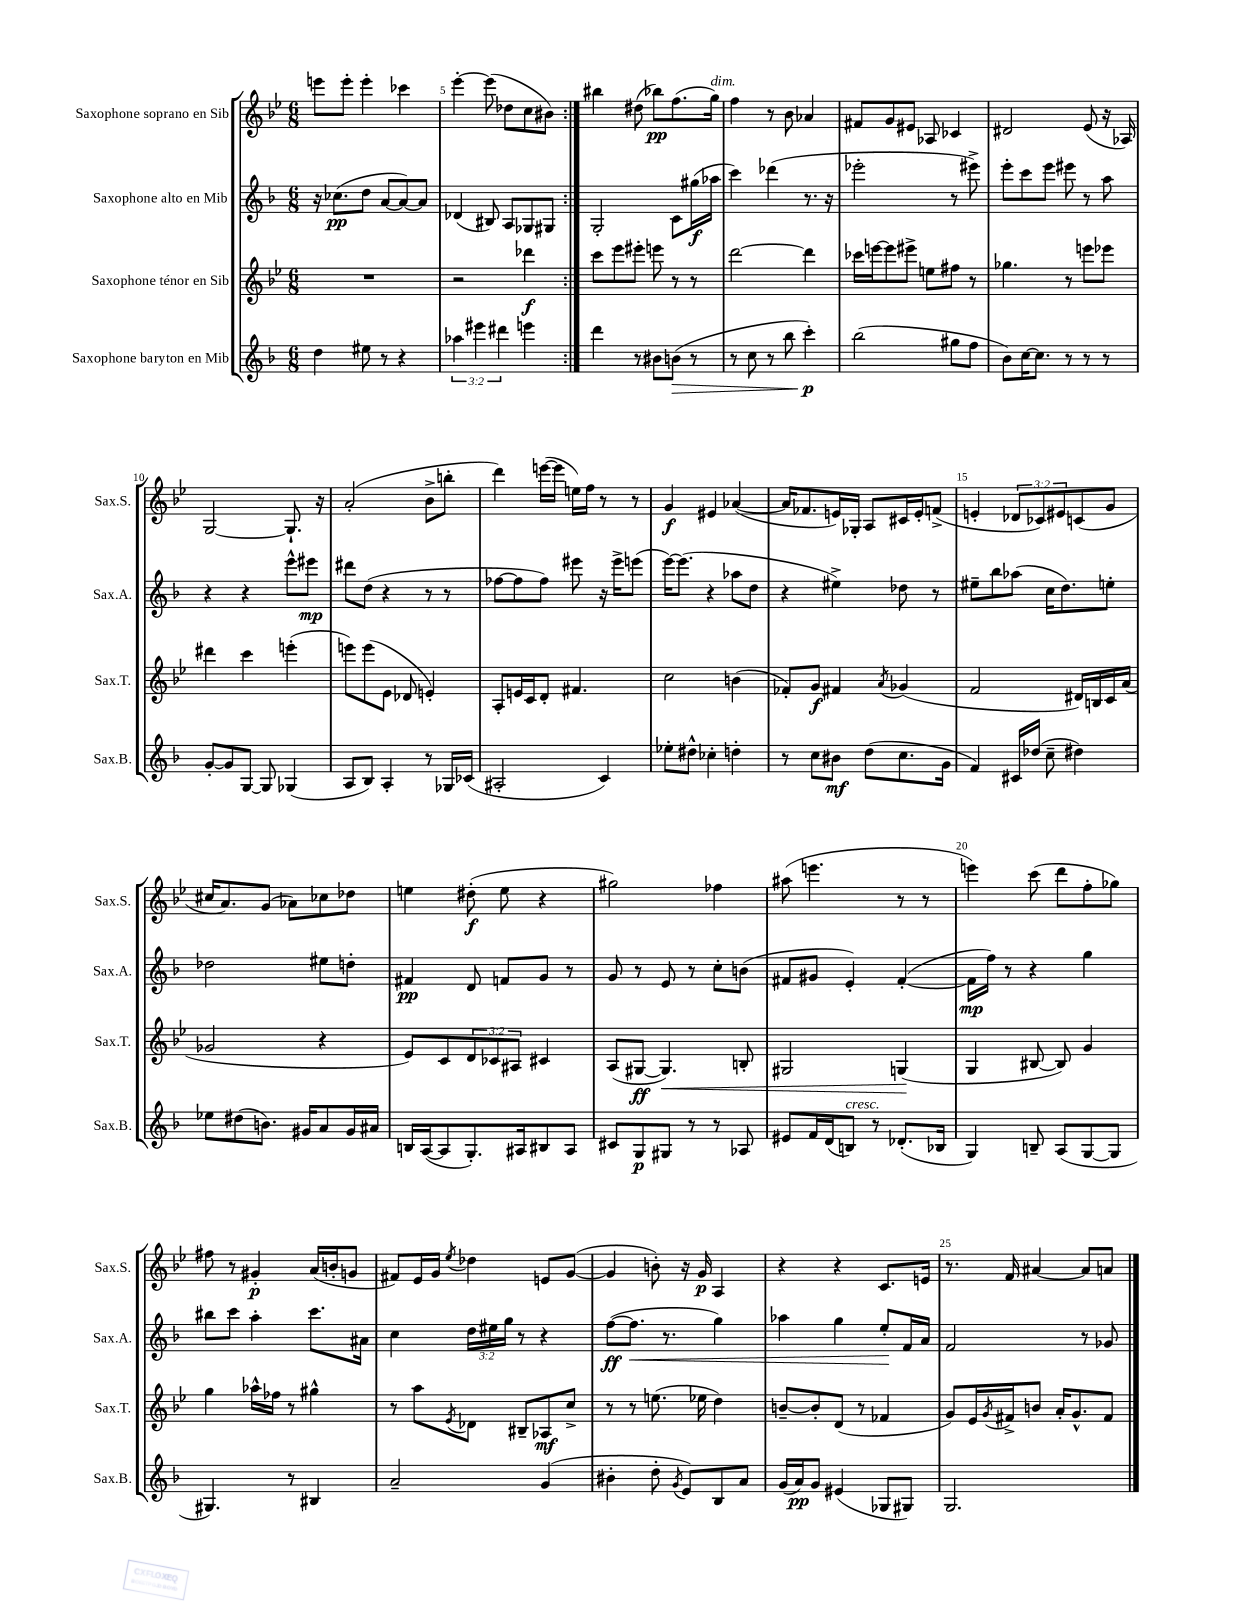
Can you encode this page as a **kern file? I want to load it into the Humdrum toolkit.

**kern	**dynam	**kern	**dynam	**kern	**dynam	**kern	**dynam
*part4	*part4	*part3	*part3	*part2	*part2	*part1	*part1
*staff4	*staff4	*staff3	*staff3	*staff2	*staff2	*staff1	*staff1
*I"Saxophone baryton en Mib	*	*I"Saxophone ténor en Sib	*	*I"Saxophone alto en Mib	*	*I"Saxophone soprano en Sib	*
*I'Sax.B.	*	*I'Sax.T.	*	*I'Sax.A.	*	*I'Sax.S.	*
*clefG2	*	*clefG2	*	*clefG2	*	*clefG2	*
*k[b-]	*	*k[b-e-]	*	*k[b-]	*	*k[b-e-]	*
*M6/8	*	*M6/8	*	*M6/8	*	*M6/8	*
=4	=4	=4	=4	=4	=4	=4	=4
4dd\	.	2.r	.	16r	.	8eeen\L	.
.	.	.	.	(8.cc-X\L	pp	.	.
.	.	.	.	.	.	8eee'\J	.
8ee#X\	.	.	.	8dd\J	.	4eee'\	.
8r	.	.	.	[8a/L	.	.	.
4r	.	.	.	8a/_)	.	4ccc-X\	.
.	.	.	.	8a/J]	.	.	.
=5	=5	=5	=5	=5	=5	=5	=5
6aa-X\	.	2r	.	(4d-X/	.	[4eee-'\	.
6eee#X\	.	.	.	.	.	.	.
.	.	.	.	8B#X/)	.	(8eee-\]	.
6ddd#X\	.	.	.	.	.	.	.
.	.	.	.	8A/L	.	8dd-X\L	.
4eeen\	.	4ddd-X\	f	8G-X/	.	8cc\	.
.	.	.	.	8G#X/J	.	8b#X\J)	.
=6:|!	=6:|!	=6:|!	=6:|!	=6:|!	=6:|!	=6:|!	=6:|!
4ddd\	.	8ccc\L	.	2G'/	.	4bb#X\	.
.	.	8eee-\	.	.	.	.	.
8r	.	8eee#X'\J	.	.	.	(8dd#X\	.
8b#X\L	.	8eeen\	.	.	.	8bb-X\L)	pp
!	!LO:HP:b	!	!	!	!	!	!
(8bn\J	>	8r	.	8c\L	.	(8.ff\	.
8r	.	8r	.	(16gg#X\L	f	.	.
!	!	!	!	!	!	!LO:TX:a:i:t=dim.	!
.	.	.	.	16aa-X\JJ	.	16gg\Jk)	.
=7	=7	=7	=7	=7	=7	=7	=7
8r	.	[2ddd\	.	4ccc\)	.	4ff\	.
8cc\	.	.	.	.	.	.	.
8r	.	.	.	(4ddd-X\	.	8r	.
8bb-\	.	.	.	.	.	8b-\	.
4ccc'\)	p	4ddd\]	.	8.r	.	4a-X/	.
.	.	.	.	16r	.	.	.
.	]	.	.	.	.	.	.
=8	=8	=8	=8	=8	=8	=8	=8
(2bb-\	.	16ccc-X\LL	.	2eee-X'\	.	8f#X/L	.
.	.	[16eeen\J	.	.	.	.	.
.	.	8eee\]	.	.	.	8g/	.
.	.	8eee#X^\J	.	.	.	8e#X/J	.
.	.	8een\L	.	.	.	8A-X/	.
8gg#X\L	.	8ff#X\J	.	8r	.	4c-X/	.
8ff\J	.	8r	.	8eee#X^\)	.	.	.
=9	=9	=9	=9	=9	=9	=9	=9
8b-\L)	.	4.gg-X\	.	8eee'\L	.	2d#X/	.
[16cc\K	.	.	.	8ccc\	.	.	.
8.cc\J]	.	.	.	.	.	.	.
.	.	.	.	8eee\J	.	.	.
8r	.	8r	.	8eee#X\	.	.	.
8r	.	8eeen\L	.	8r	.	(8e-/	.
8r	.	8eee-X\J	.	8aa\	.	16r	.
.	.	.	.	.	.	16A-X/)	.
!!LO:LB:g=z
=10	=10	=10	=10	=10	=10	=10	=10
[8g'/L	.	4ddd#X\	.	4r	.	[2G/	.
8g/]	.	.	.	.	.	.	.
[8G/J	.	4ccc\	.	4r	.	.	.
8G/]	.	.	.	.	.	.	.
(4G-X/	.	(4eeen'\	.	8eee^^\L	.	8.G`/]	.
.	.	.	.	8eee#X\J	mp	.	.
.	.	.	.	.	.	16r	.
=11	=11	=11	=11	=11	=11	=11	=11
8A/L	.	8eeen\L)	.	8ddd#X\L	.	(2a'/	.
8B-/J)	.	(8eee\	.	(8dd\J	.	.	.
4A'/	.	8e-\J	.	4r	.	.	.
.	.	8d-X/	.	.	.	.	.
8r	.	4en'/)	.	8r	.	8b-^\L	.
16G-X/LL	.	.	.	8r	.	8bbn'\J	.
(16c-X/JJ	.	.	.	.	.	.	.
=12	=12	=12	=12	=12	=12	=12	=12
2A#X'/	.	8A'/L	.	[8ff-X\L	.	4ddd\)	.
.	.	16en/L	.	8ff-\]	.	.	.
.	.	16c/J	.	.	.	.	.
.	.	8d'/J	.	8ff-\J)	.	([16eeen\LL	.
.	.	.	.	.	.	16eee\JJ]	.
.	.	4.f#X/	.	8eee#X\	.	16een\LL)	.
.	.	.	.	.	.	16ff\JJ	.
4c/)	.	.	.	16r	.	8r	.
.	.	.	.	16eee#^\KL	.	.	.
.	.	.	.	(8eeen\J	.	8r	.
=13	=13	=13	=13	=13	=13	=13	=13
8ee-X'\L	.	2cc\	.	[16eee\KL)	.	4g/	f
.	.	.	.	(8.eee\J]	.	.	.
8dd#X^^\J	.	.	.	.	.	.	.
4cc-X'\	.	.	.	4r	.	4e#X/	.
4ddn'\	.	(4bn\	.	8aa-X\L	.	([4a-X/	.
.	.	.	.	8dd\J	.	.	.
=14	=14	=14	=14	=14	=14	=14	=14
8r	.	8f-X'/L)	.	4r	.	16a-/KL]	.
.	.	.	.	.	.	8.f-X/	.
8cc\L	.	8g/J	f	.	.	.	.
8b#X\J	mf	4f#X/	.	4ee#X^\)	.	16en/L)	.
.	.	.	.	.	.	16G-X'/JJ	.
(8dd\L	.	.	.	.	.	8A/L	.
.	.	8qa/	.	.	.	.	.
8.cc\	.	(4g-X/	.	8dd-X\	.	16c#X/L	.
.	.	.	.	.	.	16e'/J	.
.	.	.	.	8r	.	(8fn^/J	.
16g\Jk	.	.	.	.	.	.	.
=15	=15	=15	=15	=15	=15	=15	=15
4f/)	.	2f/	.	8ee#X~\L	.	4en'/	.
.	.	.	.	8bb-\	.	.	.
16c#X/LL	.	.	.	(8aa-X\J	.	12d-X/L	.
(16dd-X/JJ	.	.	.	.	.	.	.
.	.	.	.	.	.	12c-X/)	.
8cc~\	.	.	.	16cc\KL	.	.	.
.	.	.	.	.	.	12e#X/	.
.	.	.	.	8.dd\)	.	.	.
4dd#X\)	.	16d#X/LL)	.	.	.	(8cn/	.
.	.	16Bn/	.	.	.	.	.
.	.	16c/	.	8een'\J	.	8g/J	.
.	.	(16a/JJ	.	.	.	.	.
!!LO:LB:g=z
=16	=16	=16	=16	=16	=16	=16	=16
8ee-X\L	.	2g-X/	.	2dd-X\	.	16cc#X/KL	.
.	.	.	.	.	.	8.a/)	.
(8dd#X\	.	.	.	.	.	.	.
8.bn\J)	.	.	.	.	.	(8g/J	.
.	.	.	.	.	.	8a-X\L)	.
16g#X/KL	.	.	.	.	.	.	.
8a/	.	4r	.	8ee#X\L	.	8cc-X\	.
16g#/L	.	.	.	8ddn'\J	.	8dd-X\J	.
16a#X/JJ	.	.	.	.	.	.	.
=17	=17	=17	=17	=17	=17	=17	=17
16Bn/LL	.	8e-/L)	.	4f#X/	pp	4een\	.
([16A/J	.	.	.	.	.	.	.
8A/]	.	8c/	.	.	.	.	.
8.G'/)	.	12d/	.	8d/	.	(8dd#X'\	f
.	.	12c-X/	.	.	.	.	.
.	.	.	.	8fn/L	.	8ee\	.
.	.	12A#X/J	.	.	.	.	.
16A#X/k	.	.	.	.	.	.	.
8B#X/	.	4c#X/	.	8g/J	.	4r	.
8A#/J	.	.	.	8r	.	.	.
=18	=18	=18	=18	=18	=18	=18	=18
8c#X/L	.	(8A/L	.	8g/	.	2gg#X\)	.
8G/	p	[8G#X/J	ff	8r	.	.	.
!	!	!	!LO:HP:b	!	!	!	!
8G#X/J	.	4.G#/])	<	8e/	.	.	.
8r	.	.	.	8r	.	.	.
8r	.	.	.	8cc'\L	.	4ff-X\	.
8A-X/	.	8Bn'/	.	(8bn\J	.	.	.
=19	=19	=19	=19	=19	=19	=19	=19
8e#X/L	.	2G#X/	.	8f#X/L	.	(8aa#X\	.
16f/L	.	.	.	8g#X/J	.	4.eeen\	.
(16d/J	.	.	.	.	.	.	.
!LO:TX:a:i:t=cresc.	!	!	!	!	!	!	!
8Bn/J)	.	.	.	4e'/)	.	.	.
8r	.	.	.	.	.	.	.
(8.d-X'/L	.	(4Gn/	.	([4f#'/	.	8r	.
.	.	.	.	.	.	8r	.
16B-X/Jk	.	.	.	.	.	.	.
.	.	.	[	.	.	.	.
=20	=20	=20	=20	=20	=20	=20	=20
4G/)	.	4G/	.	16f#\LL]	mp	4eeen\)	.
.	.	.	.	16ff\JJ)	.	.	.
.	.	.	.	8r	.	.	.
8Bn~/	.	[8B#X/	.	4r	.	(8ccc\	.
(8A/L	.	8B#/])	.	.	.	8ddd\L	.
[8G/	.	4g/	.	4gg\	.	8ff'\	.
8G/J]	.	.	.	.	.	8gg-X\J)	.
!!LO:LB:g=z
=21	=21	=21	=21	=21	=21	=21	=21
4.G#X/)	.	4gg\	.	8bb#X\L	.	8ff#X\	.
.	.	.	.	8ccc\J	.	8r	.
.	.	16aa-X^^\LL	.	4aa'\	.	4g#X'/	p
.	.	16ff-X\JJ	.	.	.	.	.
8r	.	8r	.	.	.	.	.
4B#X/	.	4gg#X^^\	.	8.ccc\L	.	(16a/LL	.
.	.	.	.	.	.	16bn'/J	.
.	.	.	.	.	.	8gn/J	.
.	.	.	.	16a#X\Jk	.	.	.
=22	=22	=22	=22	=22	=22	=22	=22
2a~/	.	8r	.	4cc\	.	8f#X/L)	.
.	.	8aa\L	.	.	.	16e-/L	.
.	.	.	.	.	.	16g/JJ	.
.	.	8qe-/	.	.	.	8qee-/	.
.	.	8d-X\J	.	24dd\LL	.	4dd-X\	.
.	.	.	.	24ee#X\	.	.	.
.	.	.	.	24gg\JJ	.	.	.
.	.	8B#X~/L	.	8r	.	.	.
(4g/	.	8A-X/	mf	4r	.	8en/L	.
.	.	8cc^/J	.	.	.	([8g/J	.
=23	=23	=23	=23	=23	=23	=23	=23
4b#X'\	.	8r	.	([8ff\L	ff	4g/]	.
!	!	!	!	!	!LO:HP:b	!	!
.	.	8r	.	8.ff\J]	<	.	.
8dd'\	.	(8.een\	.	.	.	8bn'\)	.
.	.	.	.	8.r	.	.	.
8qg/	.	.	.	.	.	.	.
8e/L)	.	.	.	.	.	16r	.
.	.	16ee-X\	.	.	.	16g/	p
8B-/	.	4dd\)	.	4gg\)	.	4A/	.
8a/J	.	.	.	.	.	.	.
=24	=24	=24	=24	=24	=24	=24	=24
(16g/LL	.	[8bn~/L	.	4aa-X\	.	4r	.
16a/J)	pp	.	.	.	.	.	.
8g/J	.	8b'/]	.	.	.	.	.
(4e#X/	.	(8d/J	.	4gg\	.	4r	.
.	.	8r	.	.	.	.	.
8G-X/L	.	4f-X/	.	8ee'/L	.	8.c/L	.
8G#X/J)	.	.	.	16f/L	[	.	.
.	.	.	.	16a/JJ	.	16en/Jk	.
=25	=25	=25	=25	=25	=25	=25	=25
2.G/	.	8g/L)	.	2f/	.	8.r	.
.	.	16e-/L	.	.	.	.	.
.	.	8qg/	.	.	.	.	.
.	.	16f#X^/J	.	.	.	16f/	.
.	.	8bn/J	.	.	.	[4a#X/	.
.	.	16a'/KL	.	.	.	.	.
.	.	8.g^^/	.	.	.	.	.
.	.	.	.	8r	.	8a#/L]	.
.	.	8f#/J	.	8g-X/	.	8an/J	.
==	==	==	==	==	==	==	==
*-	*-	*-	*-	*-	*-	*-	*-
